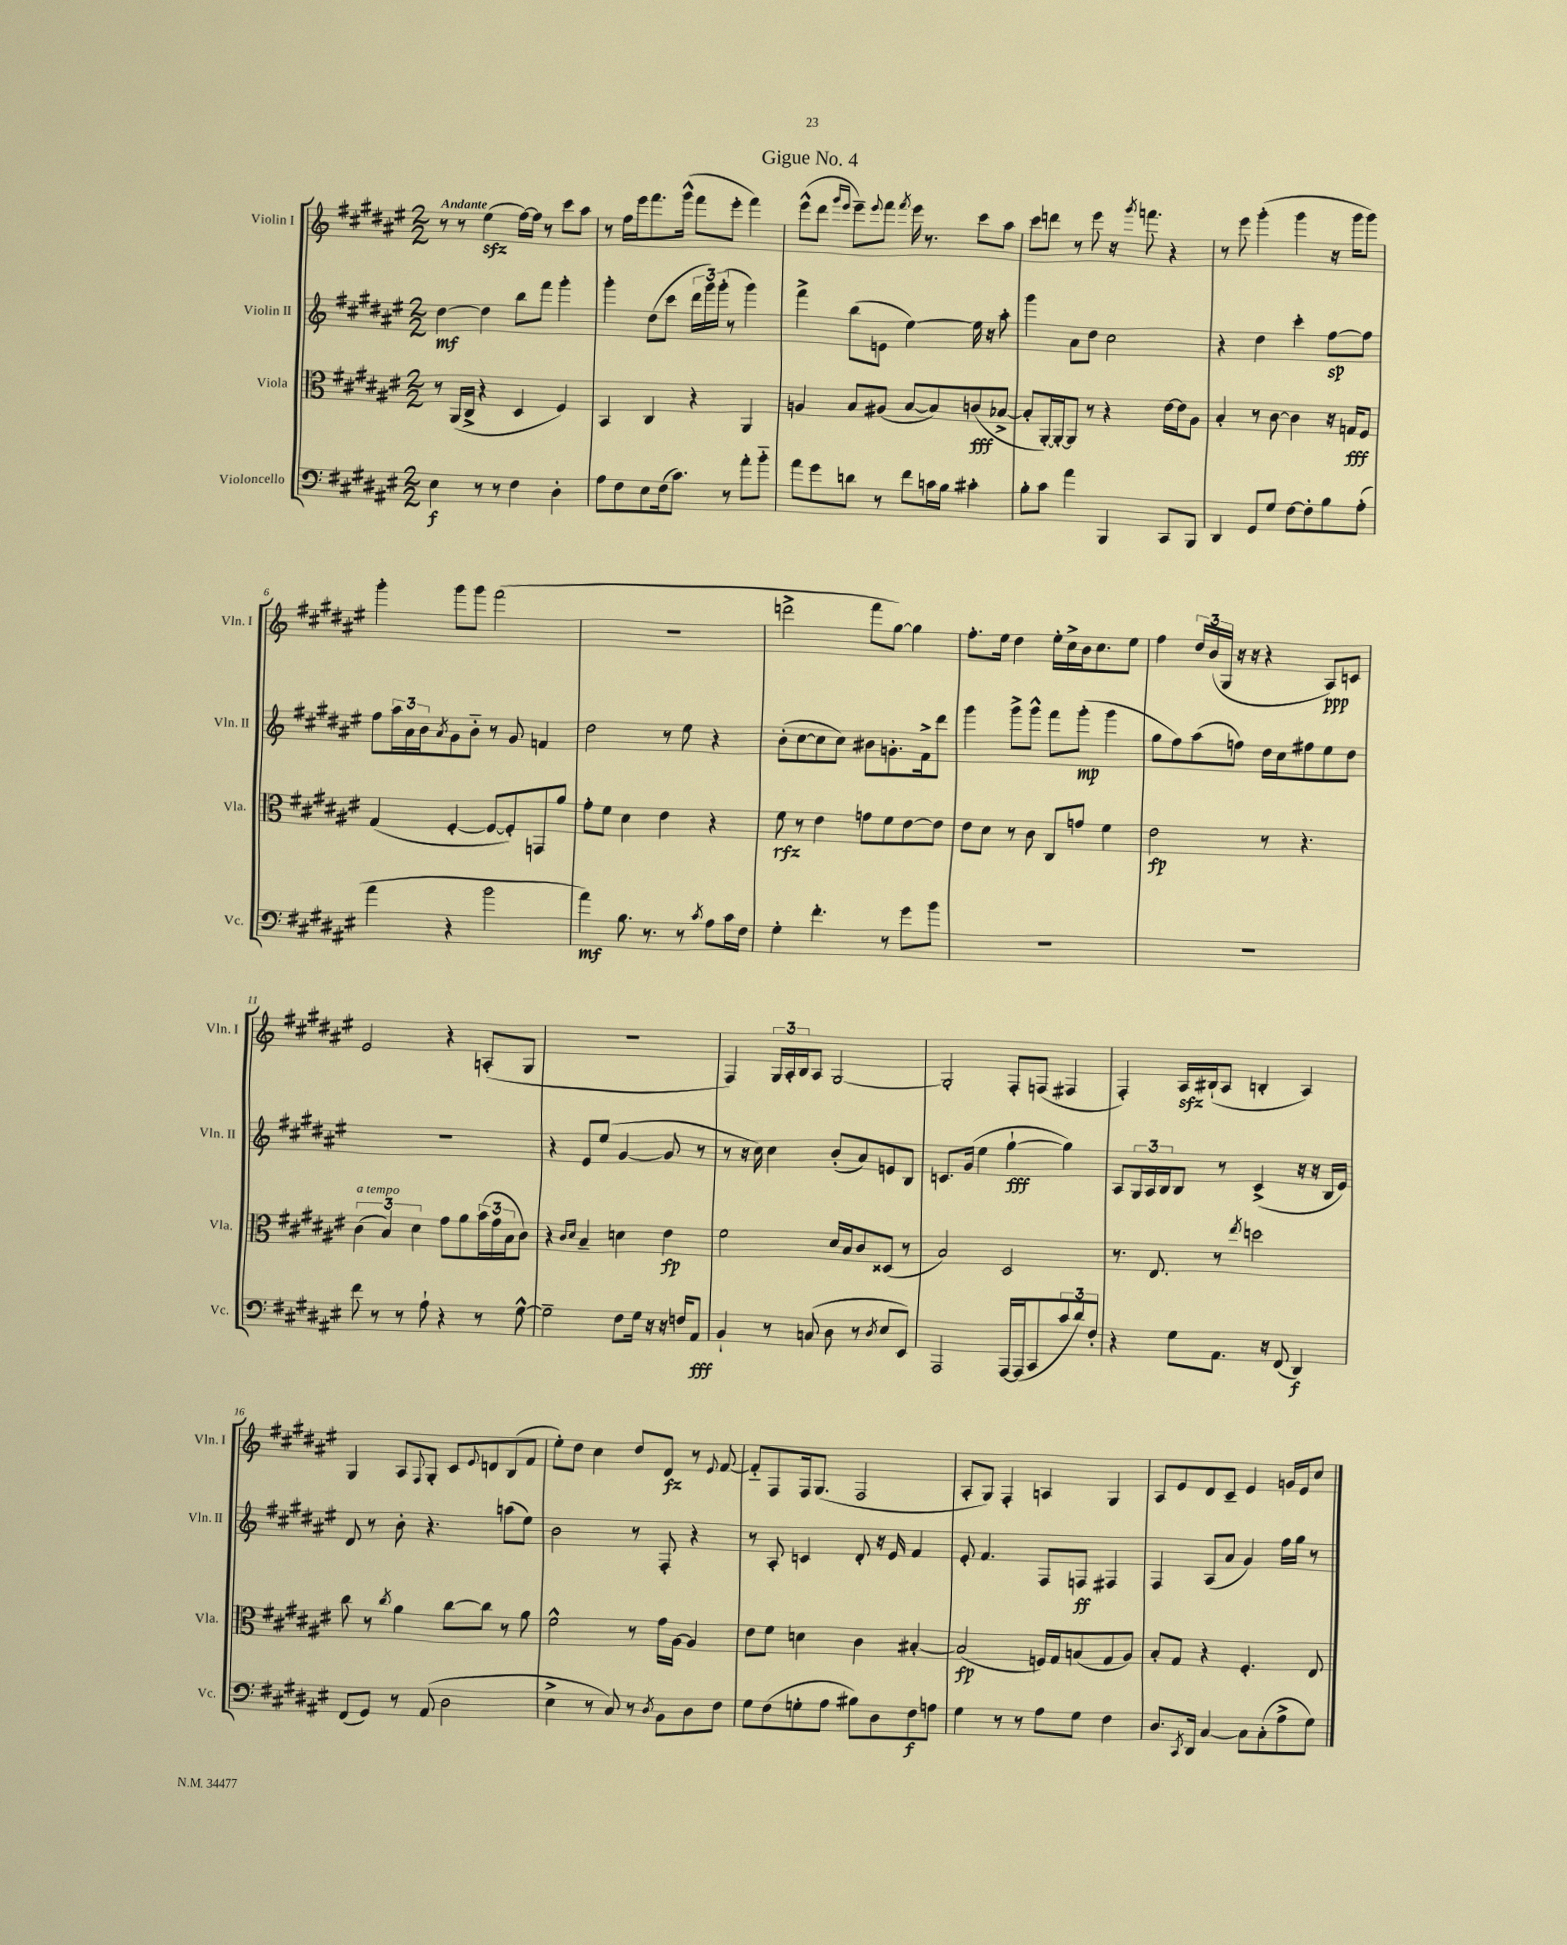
\header { title = "Gigue No. 4" }
<<
\new StaffGroup <<
\new Staff = "s0" \with { instrumentName = "Violin I" shortInstrumentName = "Vln. I" } {
    \clef treble \key fis \major \numericTimeSignature \time 2/2 \tempo "Andante"
    r8 r8 eis''4\sfz( fis''16~) fis''16 r8 cis'''8 ais''8 |
    r8 fis''16 eis'''16 fis'''8. gis'''16-^( fis'''8 eis'''8-. fis'''4) |
    eis'''8-^( dis'''8 \grace { gis'''16 eis'''16 } eis'''8--) \appoggiatura { eis'''8 } fis'''8 \acciaccatura { fis'''8 } eis'''16 r8. cis'''8 ais''8 |
    cis'''8 d'''8 r8 eis'''8 r16 \acciaccatura { gis'''8 } f'''8. r4 |
    r8 eis'''8 gis'''4-.( gis'''4 r16 gis'''16 gis'''8) |
    gis'''4-. gis'''8 gis'''8 fis'''2( |
    R1 |
    d'''2-> fis'''8 gis''8~) gis''4 |
    fis''8.-. eis''16 dis''4 eis''16-. cis''16-> b'16 cis''8. eis''8 |
    fis''4 \tuplet 3/2 { dis''16 b'16( gis16 } r16 r16 r4 ais8\ppp) c'8 |
    eis'2 r4 a8-.( gis8 |
    R1 |
    fis4) \tuplet 3/2 { gis16 ais16-. b16 } ais8 gis2~ |
    gis2-. fis8-. f8( fis4 |
    fis4-.) ais16\sfz bis16-!( ais8 b4-. ais4) |
    gis4 ais8 \appoggiatura { fis8 } gis8-. cis'8 \appoggiatura { eis'8 } d'8 b8( fis'8 |
    eis''8-.) dis''8 cis''4 dis''8 dis'8\fz r8 \appoggiatura { eis'8 } fis'8~ |
    fis'8-_ fis8 fis16 gis8.( fis2 |
    ais8-. gis8) fis4-. a4 gis4 |
    ais8 eis'8 dis'8 cis'8-- eis'4 g'16 eis'16 cis''8 \bar "|." |
}
\new Staff = "s1" \with { instrumentName = "Violin II" shortInstrumentName = "Vln. II" } {
    \clef treble \key fis \major \numericTimeSignature \time 2/2
    dis''4~\mf dis''4 b''8 fis'''8 gis'''4-. |
    gis'''4-. dis''8( cis'''8 \tuplet 3/2 { dis'''16 gis'''16) gis'''16-.( } r8 gis'''4) |
    fis'''4-> b''8( e'8 eis''4~) eis''16 r16 ais''8-. |
    gis'''4 ais'8 dis''8 cis''2 |
    r4 dis''4 cis'''4-. fis''8~\sp fis''8 |
    fis''8 \tuplet 3/2 { ais''16 ais'16 b'16 } \acciaccatura { ais'8 } gis'8 b'8-_ r8 gis'8 f'4 |
    dis''2 r8 eis''8 r4 |
    b'8-.( cis''8~ cis''8 cis''8) bis'8 g'8.-. fis'16-> dis'''8 |
    gis'''4 gis'''8-> gis'''8-^ fis'''8 gis'''8-.\mp( gis'''4 |
    gis''8 fis''8) ais''8( f''8) dis''16 cis''16 fis''8 eis''8 dis''8 |
    R1 |
    r4 eis'8 eis''8( gis'4~ gis'8 r8 |
    r8 r16 cis''16) cis''4 b'8-.( ais'8) e'8 b8 |
    c'8. gis'16( eis''4 gis''4~-!\fff gis''4) |
    ais8 \tuplet 3/2 { gis16 ais16 b16 } b8 r8 cis'4->( r16 r16 b16 eis'16) |
    dis'8 r8 b'8-. r4. a''8( eis''8) |
    b'2 r8 fis8-. r4 |
    r8 ais8-. c'4 dis'8-. r16 eis'16 fis'4 |
    eis'8-. fis'4. fis8 f8\ff fis4 |
    fis4 ais8( ais'8 gis'4) fis''16 gis''16 r8 \bar "|." |
}
\new Staff = "s2" \with { instrumentName = "Viola" shortInstrumentName = "Vla." } {
    \clef alto \key fis \major \numericTimeSignature \time 2/2
    r8 ais,16( cis16-> r4 dis4 fis4) |
    b,4 cis4 r4 ais,4 |
    a4 b8 ais8( b8~ b8) c'8\fff( bes8~-> |
    bes8-. ais,16~-.) ais,16~-. ais,8 r8 r4 eis'16~ eis'16 ais8 |
    b4-. r8 cis'8~ cis'4 r16 g16\fff fis8 |
    gis4( fis4~-. fis8~ fis8-.) g,8 ais'8 |
    gis'8-. fis'8 dis'4 eis'4 r4 |
    fis'8\rfz r8 eis'4 g'8 fis'8 eis'8~ eis'8 |
    eis'8 dis'8 r8 cis'8 cis8 g'8 fis'4 |
    eis'2\fp r8 r4. |
    \tuplet 3/2 { cis'4^\markup { \italic "a tempo" }( b4) dis'4 } gis'8 ais'8 \tuplet 3/2 { b'16( gis'16 b16 } cis'8) |
    r4 \grace { cis'16 dis'16 } b4-- d'4 eis'4\fp |
    fis'2 dis'16 b16 cis'8 disis8( r8 |
    b2) dis2 |
    r8. eis8. r8 \acciaccatura { eis''8 } d''2 |
    cis''8 r8 \acciaccatura { cis''8 } ais'4 cis''8~ cis''8 r8 ais'8 |
    fis'2-^ r8 gis'16 ais16~ ais4 |
    eis'8 fis'8 d'4 cis'4 bis4~-. |
    bis2\fp( f16) gis16 b8( gis8 ais8) |
    b8-. gis8 r4 fis4.-. eis8 \bar "|." |
}
\new Staff = "s3" \with { instrumentName = "Violoncello" shortInstrumentName = "Vc." } {
    \clef bass \key fis \major \numericTimeSignature \time 2/2
    eis4\f r8 r8 fis4 dis4-. |
    ais8 fis8 eis8 fis16( cis'8.) r8 ais'8-. b'8-_ |
    ais'8 gis'8 d'8 r8 fis'8 c'16 b16 cis'4-. |
    b8-. cis'8 ais'4 b,,4 cis,8 b,,8 |
    dis,4 gis,8 gis8 fis8~ fis8-. b8 ais8-.( |
    ais'4 r4 b'2 |
    ais'4\mf) b8. r8. r8 \acciaccatura { cis'8 } ais8 cis'16 fis16 |
    gis4-. fis'4.-. r8 gis'8 b'8 |
    R1 |
    R1 |
    fis'8 r8 r8 ais8-! r4 r8 gis8~-^ |
    gis2-- fis8 gis16 r16 r16 f16 ais,8\fff |
    b,4-! r8 c8( dis8 r8 \acciaccatura { dis8 } eis8 eis,8) |
    ais,,2 ais,,16~ ais,,16( cis,8 \tuplet 3/2 { cis'8 dis'8) fis8-. } |
    r4 gis8 ais,8. r16 fis,8( dis,4\f) |
    fis,8( gis,8) r8 ais,8( dis2 |
    eis4-> r8 cis8) r8 \acciaccatura { dis8 } b,8 dis8 fis8 |
    gis8 fis8( g8-. ais8 bis8) dis8 fis8\f a8 |
    gis4 r8 r8 ais8 gis8 fis4 |
    dis8. \acciaccatura { cis,8 } dis,16 cis4~ cis8 cis8-.( ais8-> gis8) \bar "|." |
}
>>
>>
